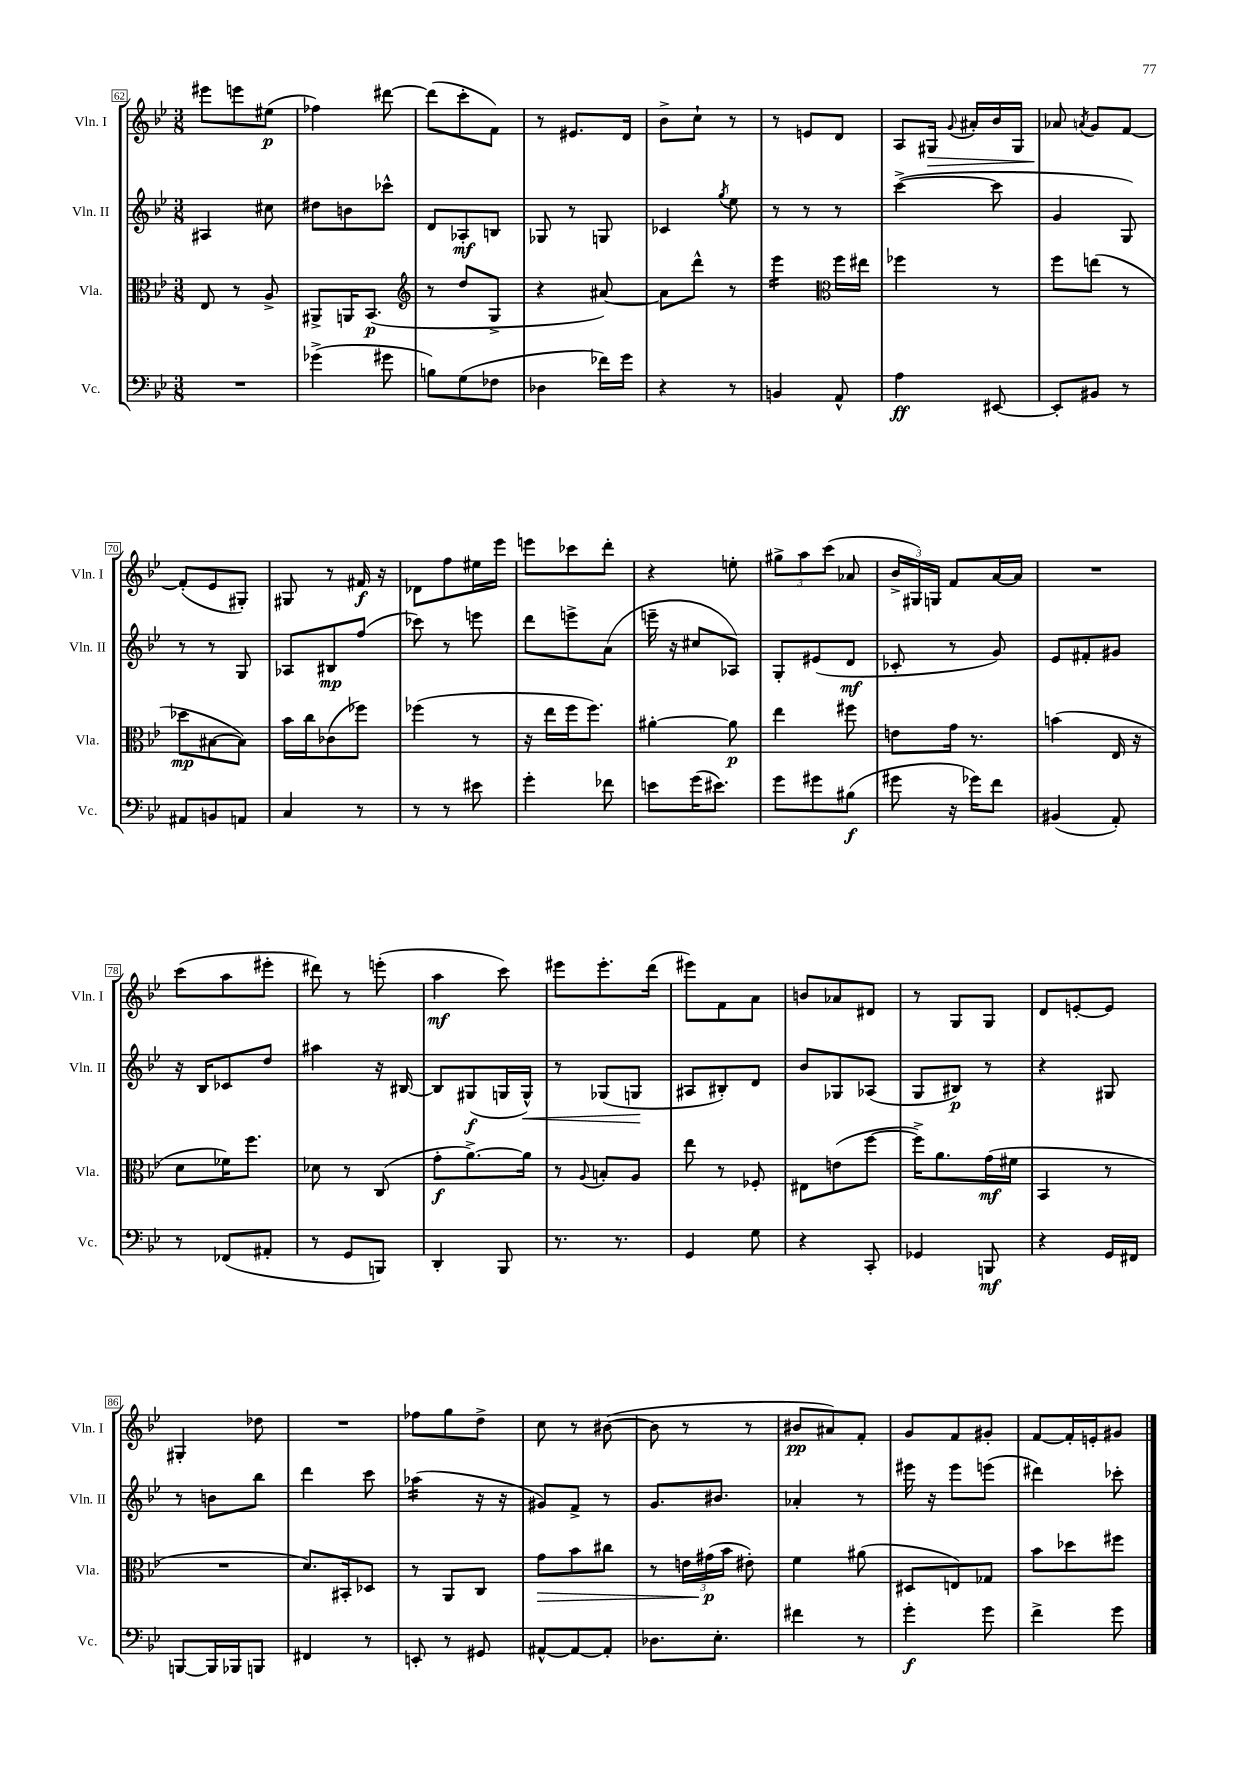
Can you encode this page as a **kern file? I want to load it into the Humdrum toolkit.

**kern	**kern	**kern	**kern
*staff4	*staff3	*staff2	*staff1
*clefF4	*clefC3	*clefG2	*clefG2
*k[b-e-]	*k[b-e-]	*k[b-e-]	*k[b-e-]
*M3/8	*M3/8	*M3/8	*M3/8
4.r	8E-	4A#	8eee#
.	8r	.	8eee
.	8A^	8cc#	(8ee#
=	=	=	=
(4g-^	8AA#^	8dd#	4ff-)
.	16AA	8b	.
.	(8.BB-	.	.
8g#	.	8ccc-^^	[8ddd#
=	=	=	=
*	*clefG2	*	*
8B)	8r	8d	(8ddd#]
(8G	8dd	8A-'	8ccc'
8F-	8G^	8B	8f)
=	=	=	=
4D-	4r	8G-	8r
.	.	8r	8.e#
16f-)	[8a#)	8G	.
16g	.	.	16d
=	=	=	=
4r	8a#]	4c-	8b-^
.	8ddd^^	.	8cc`
.	.	8qgg	.
8r	8r	8ee-	8r
=	=	=	=
4BB	4eee-	8r	8r
.	.	8r	8e
*	*clefC3	*	*
8AA^^	16ff	8r	8d
.	16ee#	.	.
=	=	=	=
4A	4ff-	([4ccc^	8A
.	.	.	16G#
.	.	.	8qqg
.	.	.	16a#'
[8EE#	8r	8ccc]	16b-
.	.	.	16G#
=	=	=	=
8EE#']	8ff	4g	8a-
.	.	.	8qa
8BB#	(8ee	.	8g
8r	8r	8G)	[8f
=	=	=	=
8AA#	8dd-	8r	(8f']
8BB	[8B#	8r	8e-
8AA	8B#])	8G	8G#')
=	=	=	=
4C	16b-	8A-	8G#
.	16cc	.	.
.	(8c-	8B#	8r
8r	8ff-)	(8ff	16f#
.	.	.	16r
=	=	=	=
8r	(4ff-	8ccc-)	8d-
8r	.	8r	8ff
8e#	8r	8eee	16ee#
.	.	.	16eee-
=	=	=	=
4g'	16r	8ddd	8eee
.	16ee-	.	.
.	16ff	8eee^	8ccc-
.	8.ff)	.	.
8f-	.	(8a	8ddd'
=	=	=	=
8e	[4a#'	16eee~	4r
.	.	16r	.
(16g	.	8cc#	.
8.e#)	.	.	.
.	8a#]	8A-)	8ee'
=	=	=	=
8g	4ee-	8G'	12gg#^
.	.	.	12aa
8g#	.	(8e#	.
.	.	.	(12ccc
(8B#	8ff#	8d	8a-
=	=	=	=
8g#	8e	8c-'	24b-^
.	.	.	24G#)
.	.	.	24G
16r	16g	8r	8f
16g-)	8.r	.	.
8f	.	8g)	[16a
.	.	.	16a]
=	=	=	=
(4BB#	(4b	8e-	4.r
.	.	8f#'	.
8AA')	16E-	8g#	.
.	16r	.	.
=	=	=	=
8r	8d	16r	(8ccc
.	.	16B-	.
(8FF-	16f-)	8c-	8aa
.	8.ff	.	.
8AA#'	.	8dd	8eee#'
=	=	=	=
8r	8d-	4aa#	8ddd#)
8GG	8r	.	8r
8BBB)	(8C	16r	(8eee'
.	.	[16B#	.
=	=	=	=
4DD'	8g'	8B#]	4aa
.	[8.a^)	(8G#	.
8BBB-	.	16G	8ccc)
.	16a]	16G^^)	.
=	=	=	=
8.r	8r	8r	8eee#
.	8qqA	.	.
.	8B'	(8G-	8.eee#'
8.r	.	.	.
.	8A	8G	.
.	.	.	(16ddd
=	=	=	=
4GG	8ee-	8A#	8eee#)
.	8r	8B#')	8f
8G	8F-'	8d	8a
=	=	=	=
4r	8E#	8b-	8b
.	(8e	8G-	8a-
8CC'	[8ff	(8A-	8d#
=	=	=	=
4GG-	16ff^])	8G	8r
.	8.a	.	.
.	.	8B#)	8G
8BBB	(16g	8r	8G
.	16f#	.	.
=	=	=	=
4r	4BB-	4r	8d
.	.	.	[8e'
16GG	8r	8G#	8e]
16FF#	.	.	.
=	=	=	=
[8BBB	4.r	8r	4G#'
16BBB]	.	8b	.
16BBB-	.	.	.
8BBB	.	8bb-	8dd-
=	=	=	=
4FF#	8.d)	4ddd	4.r
.	16BB#'	.	.
8r	8D-	8ccc	.
=	=	=	=
8EE'	8r	(4aa-	8ff-
8r	8AA	.	8gg
8GG#	8C	16r	8dd^
.	.	16r	.
=	=	=	=
[8AA#^^	8g	8g#)	8cc
8AA#_	8b-	8f^	8r
8AA#']	8cc#	8r	([8b#
=	=	=	=
8.D-	8r	8.g	8b#]
.	24e	.	8r
.	(24g#	.	.
8.E-'	.	8.b#	.
.	24b-	.	.
.	8e#')	.	8r
=	=	=	=
4f#	4f	4a-'	8b#
.	.	.	8a#)
8r	(8a#	8r	8f'
=	=	=	=
4g'	8D#	16eee#	8g
.	.	16r	.
.	8E)	8eee#	8f
8g	8G-	(8eee	8g#'
=	=	=	=
4f^	8b-	4ddd#)	[8f
.	8dd-	.	16f']
.	.	.	16e'
8g	8ff#	8ccc-'	8g#
==	==	==	==
*-	*-	*-	*-
